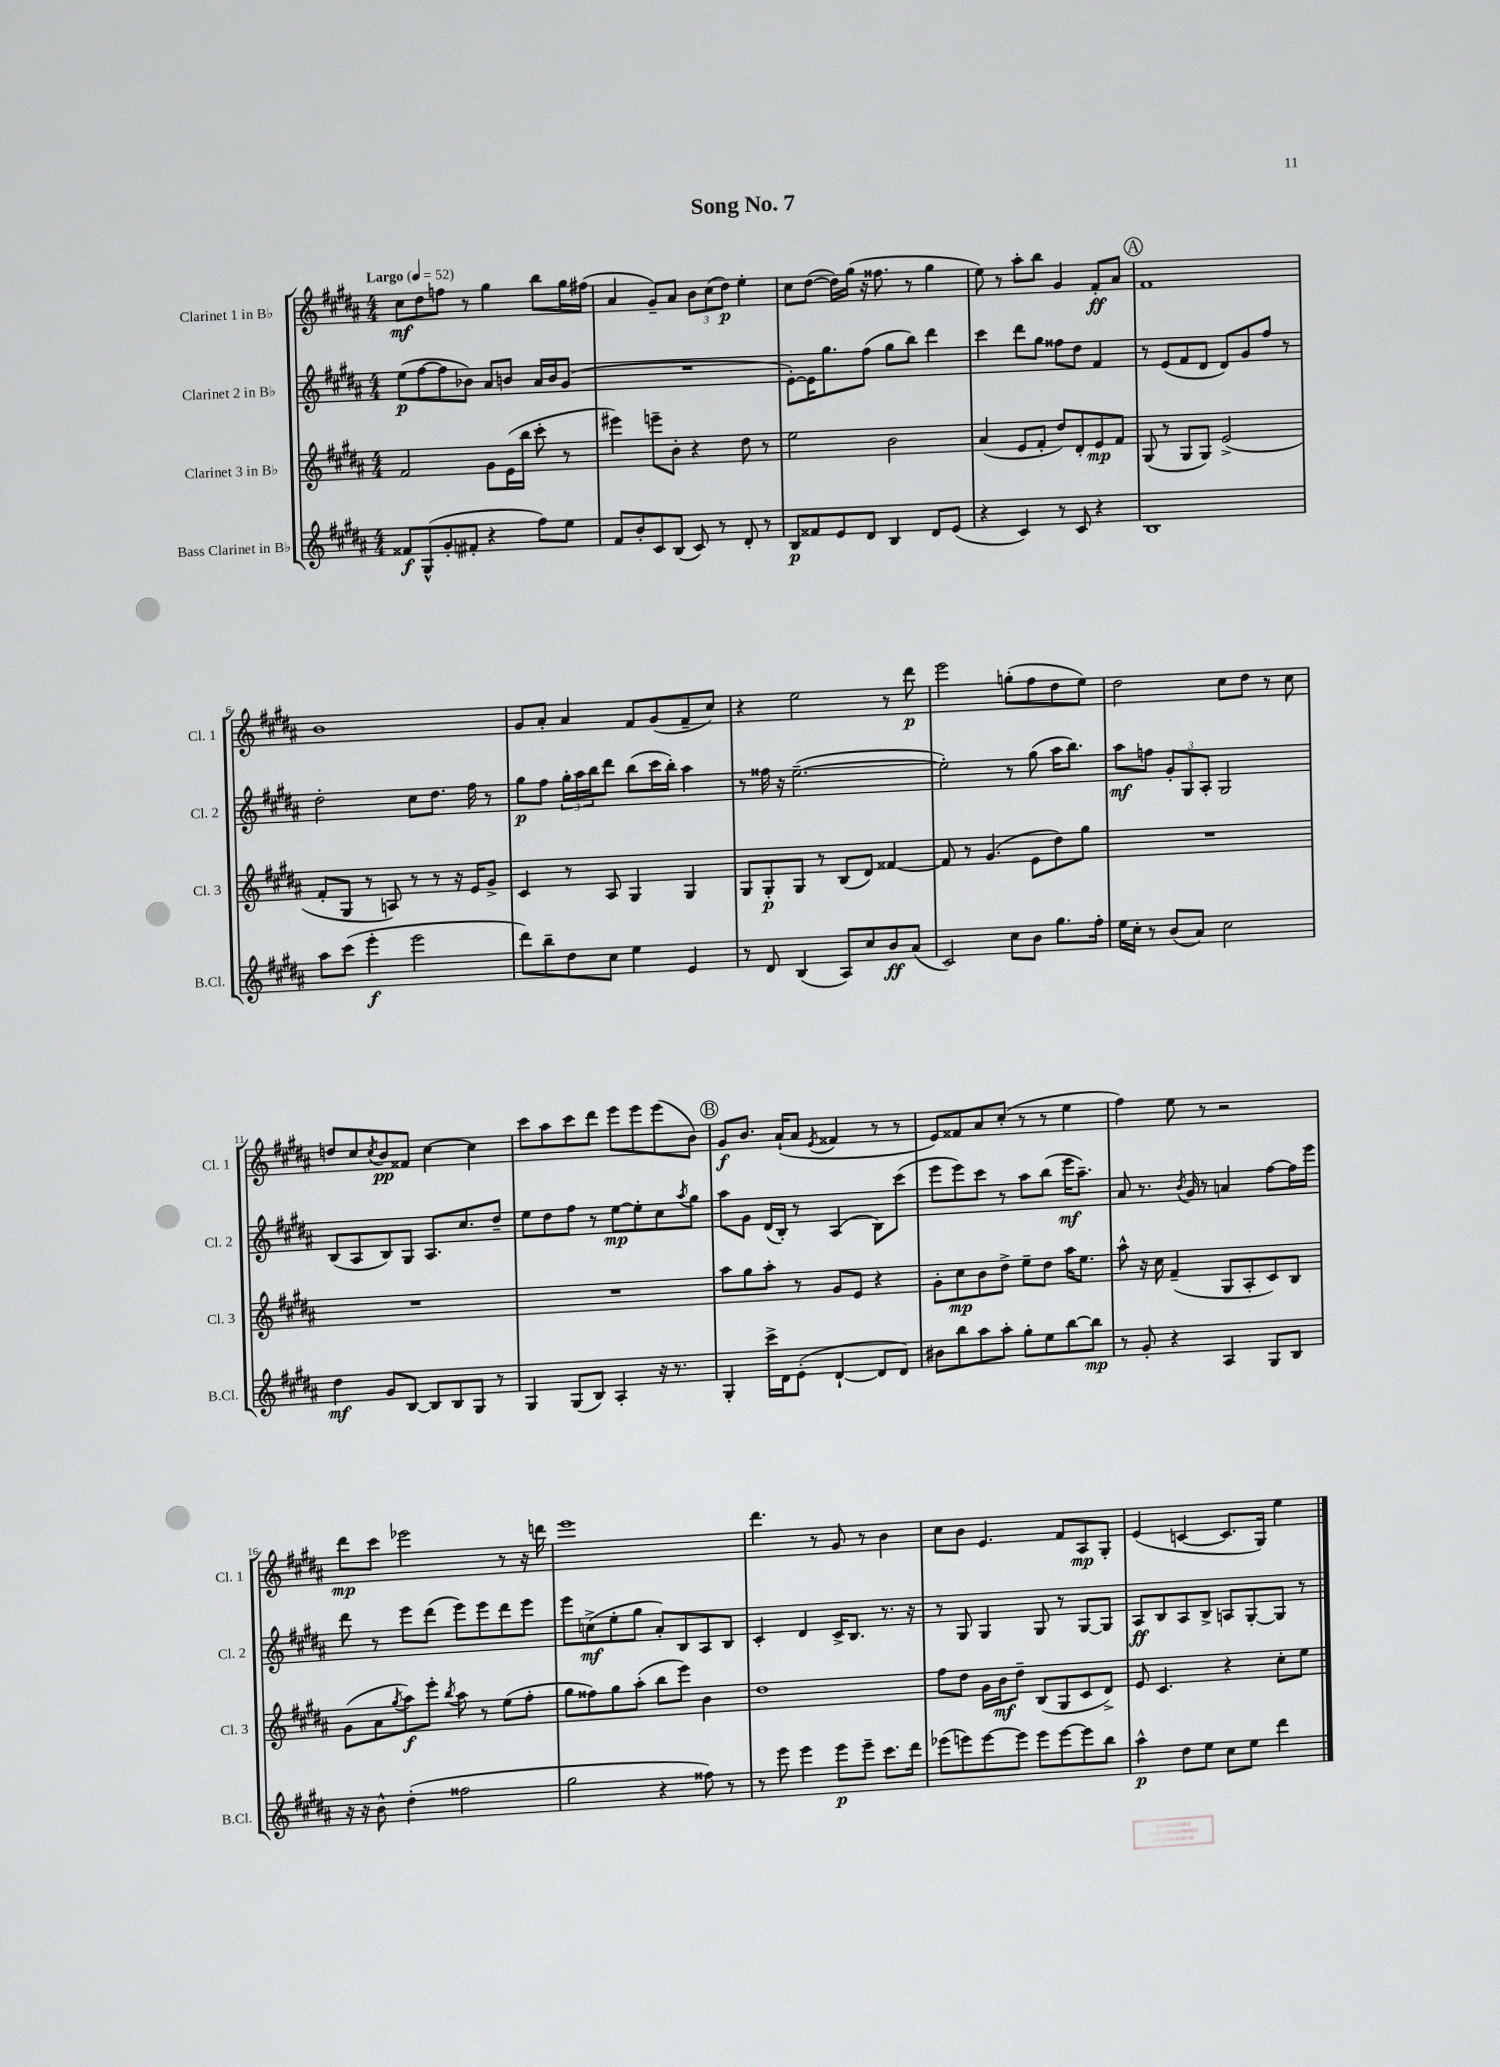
\header { title = "Song No. 7" }
<<
\new StaffGroup <<
\new Staff = "s0" \with { instrumentName = "Clarinet 1 in Bb" shortInstrumentName = "Cl. 1" } {
    \clef treble \key b \major \numericTimeSignature \time 4/4 \tempo "Largo" 4 = 52
    cis''8\mf dis''8 f''8 r8 gis''4 b''8 gis''16 fis''16( |
    ais'4 gis'8--) ais'8 \tuplet 3/2 { b'8 cis''8( dis''8\p) } e''4-. |
    cis''8 dis''8~( dis''16) gis''16( r16 fisis''8. r8 gis''4 |
    e''8) r8 ais''8-. b''8 gis'4 fis'8-.\ff ais'8 |
    \mark \markup { \circle "A" } fis'1 |
    b'1 |
    gis'8 ais'8-. ais'4 fis'8 gis'8( fis'8-- cis''8) |
    r4 e''2 r8 dis'''8\p |
    e'''2 g''8-.( fis''8 dis''8 e''8) |
    dis''2 cis''8 dis''8 r8 cis''8 |
    d''8 cis''8 \acciaccatura { cis''8 } b'8\pp fisis'8 cis''4~ cis''4 |
    cis'''8 ais''8 cis'''8 dis'''8 e'''8 e'''8 e'''8( b'8) |
    \mark \markup { \circle "B" } gis'8\f b'8. ais'16-!( ais'8 \acciaccatura { e'8 } fisis'4 r8 r8 |
    e'8) fisis'8 ais'8 cis''8-.( r8 r8 e''4 |
    fis''4) e''8 r8 r2 |
    dis'''8\mp cis'''8 ees'''2 r8 r16 d'''16 |
    e'''1 |
    dis'''4. r8 gis'8 r8 b'4 |
    cis''8 b'8 e'4. fis'8 ais8\mp gis8-. |
    e'4( c'4~ c'8. gis16) e''4 \bar "|." |
}
\new Staff = "s1" \with { instrumentName = "Clarinet 2 in Bb" shortInstrumentName = "Cl. 2" } {
    \clef treble \key b \major \numericTimeSignature \time 4/4
    e''8\p( fis''8~ fis''8 bes'8) ais'8 b'8 ais'16 b'16 gis'8( |
    R1 |
    e'8~-.) e'16 gis''8. fis''8( gis''8 b''8) dis'''4 |
    cis'''4 dis'''8 gis''8 fisis''8 dis''8 fis'4 |
    \mark \markup { \circle "A" } r8 e'8( fis'8 dis'8 dis'8) gis'8 fis''8 r8 |
    dis''2-. cis''8 dis''8. fis''16 r8 |
    gis''8\p fis''8 \tuplet 3/2 { gis''16-. ais''16 b''16 } dis'''8 b''8( cis'''16 b''16-.) ais''4 |
    r8 fisis''16 r16 e''2.~--( |
    e''2-.) r8 gis''8( ais''16 b''8.) |
    ais''8\mf f''8 \tuplet 3/2 { gis'8-. gis8 ais8-. } gis2 |
    b8( ais8 b8) gis8 ais8. cis''8. dis''8-- |
    e''8 dis''8 fis''8 r8 e''8~\mp e''8-. cis''8 \acciaccatura { ais''8 } gis''8 |
    \mark \markup { \circle "B" } ais''8 gis'8 dis'16( b16-.) r8 ais4( b8) cis'''8( |
    e'''8 e'''8) cis'''8 r8 ais''8 b''8( e'''16\mf ais''8.--) |
    ais'8 r8. \acciaccatura { b'8 } gis'16 r8 a'4 fis''8~ fis''16 e'''16 |
    dis'''8 r8 e'''8 dis'''8( e'''8) e'''8 dis'''8 e'''8 |
    e'''8 c''8->\mf( e''8-. gis''8 ais'8-.) b8 ais8 b8 |
    cis'4-. dis'4 cis'16-> b8. r8. r16 |
    r8 gis8 gis4 gis8 r8 gis8~ gis8 |
    ais8\ff b8 ais8 b8-> a8 gis8~-. gis8 r8 \bar "|." |
}
\new Staff = "s2" \with { instrumentName = "Clarinet 3 in Bb" shortInstrumentName = "Cl. 3" } {
    \clef treble \key b \major \numericTimeSignature \time 4/4
    fis'2 gis'8 e'16( b''16 cis'''8-. r8 |
    eis'''4) e'''8-- b'8-. r4 dis''8 r8 |
    e''2 b'2 |
    ais'4( e'8 fis'8-. dis''8) dis'8-. e'8\mp fis'8 |
    \mark \markup { \circle "A" } gis8( r8 gis8 gis8) e'2->( |
    fis'8-. gis8 r8 a8) r8 r8 r16 e'16 gis'8-> |
    cis'4 r8 ais8 gis4 gis4 |
    gis8 gis8-.\p gis8 r8 b8( dis'8) fisis'4~ |
    fisis'8 r8 gis'4.( e'8 dis''8) gis''8 |
    R1 |
    R1 |
    R1 |
    \mark \markup { \circle "B" } ais''8 gis''8 ais''8-. r8 gis'8 e'8 r4 |
    gis'8-. cis''8\mp b'8 dis''8-> e''8-- dis''8 ais''16 e''8. |
    ais''8-^ r16 cis''16 fis'4--( gis8 ais8-. cis'8) b8 |
    gis'8( ais'8 \acciaccatura { gis''8 } ais''8\f) e'''8-. \acciaccatura { b''8 } ais''8 r8 e''8( fis''8-. |
    gis''8 fisis''8) gis''8 ais''8-.( b''8 e'''8) b'4 |
    dis''1 |
    fis''8 dis''8 gis'16 b'16\mf dis''8-- b8( gis8 cis'8 dis'8->) |
    e'8 cis'4. r4 cis''8-. e''8 \bar "|." |
}
\new Staff = "s3" \with { instrumentName = "Bass Clarinet in Bb" shortInstrumentName = "B.Cl." } {
    \clef treble \key b \major \numericTimeSignature \time 4/4
    fisis'8\f gis8-^( gis'8-. fis'8-. r4 fis''8) e''8 |
    fis'8 b'8-. cis'8 b8( cis'8) r8 dis'8-. r8 |
    b8\p fisis'8 e'8 dis'8 b4 dis'8 e'8( |
    r4 cis'4) r8 cis'8 r4 |
    \mark \markup { \circle "A" } b1 |
    ais''8 cis'''8( e'''4-.\f e'''2 |
    dis'''8) b''8-- dis''8 cis''8 e''4 e'4 |
    r8 dis'8 b4( ais8) cis''8 b'8\ff ais'8( |
    cis'2) cis''8 b'8 gis''8. fis''16-. |
    e''16 cis''16-. r8 b'8( ais'8) cis''2 |
    dis''4\mf gis'8 b8~ b8 b8 gis8 r8 |
    gis4 gis8( b8) ais4-. r16 r8. |
    \mark \markup { \circle "B" } gis4-. cis'''16-> dis'16 e'8-.( dis'4~-! dis'8 dis'8) |
    bis'8 b''8 ais''8 ais''8-. gis''8-. e''8 b''8~ b''8\mp |
    r8 gis'8-. r4 ais4 gis8 b8 |
    r16 r16 b'8-^ dis''4-.( fisis''2 |
    gis''2 r4 fisis''8) r8 |
    r8 e'''8 e'''4 e'''8\p e'''8-- cis'''8. dis'''16 |
    ees'''8( e'''8) e'''8~ e'''8 e'''8 e'''8~ e'''8 b''8 |
    ais''4-^\p dis''8 e''8 cis''8 e''8 dis'''4 \bar "|." |
}
>>
>>
